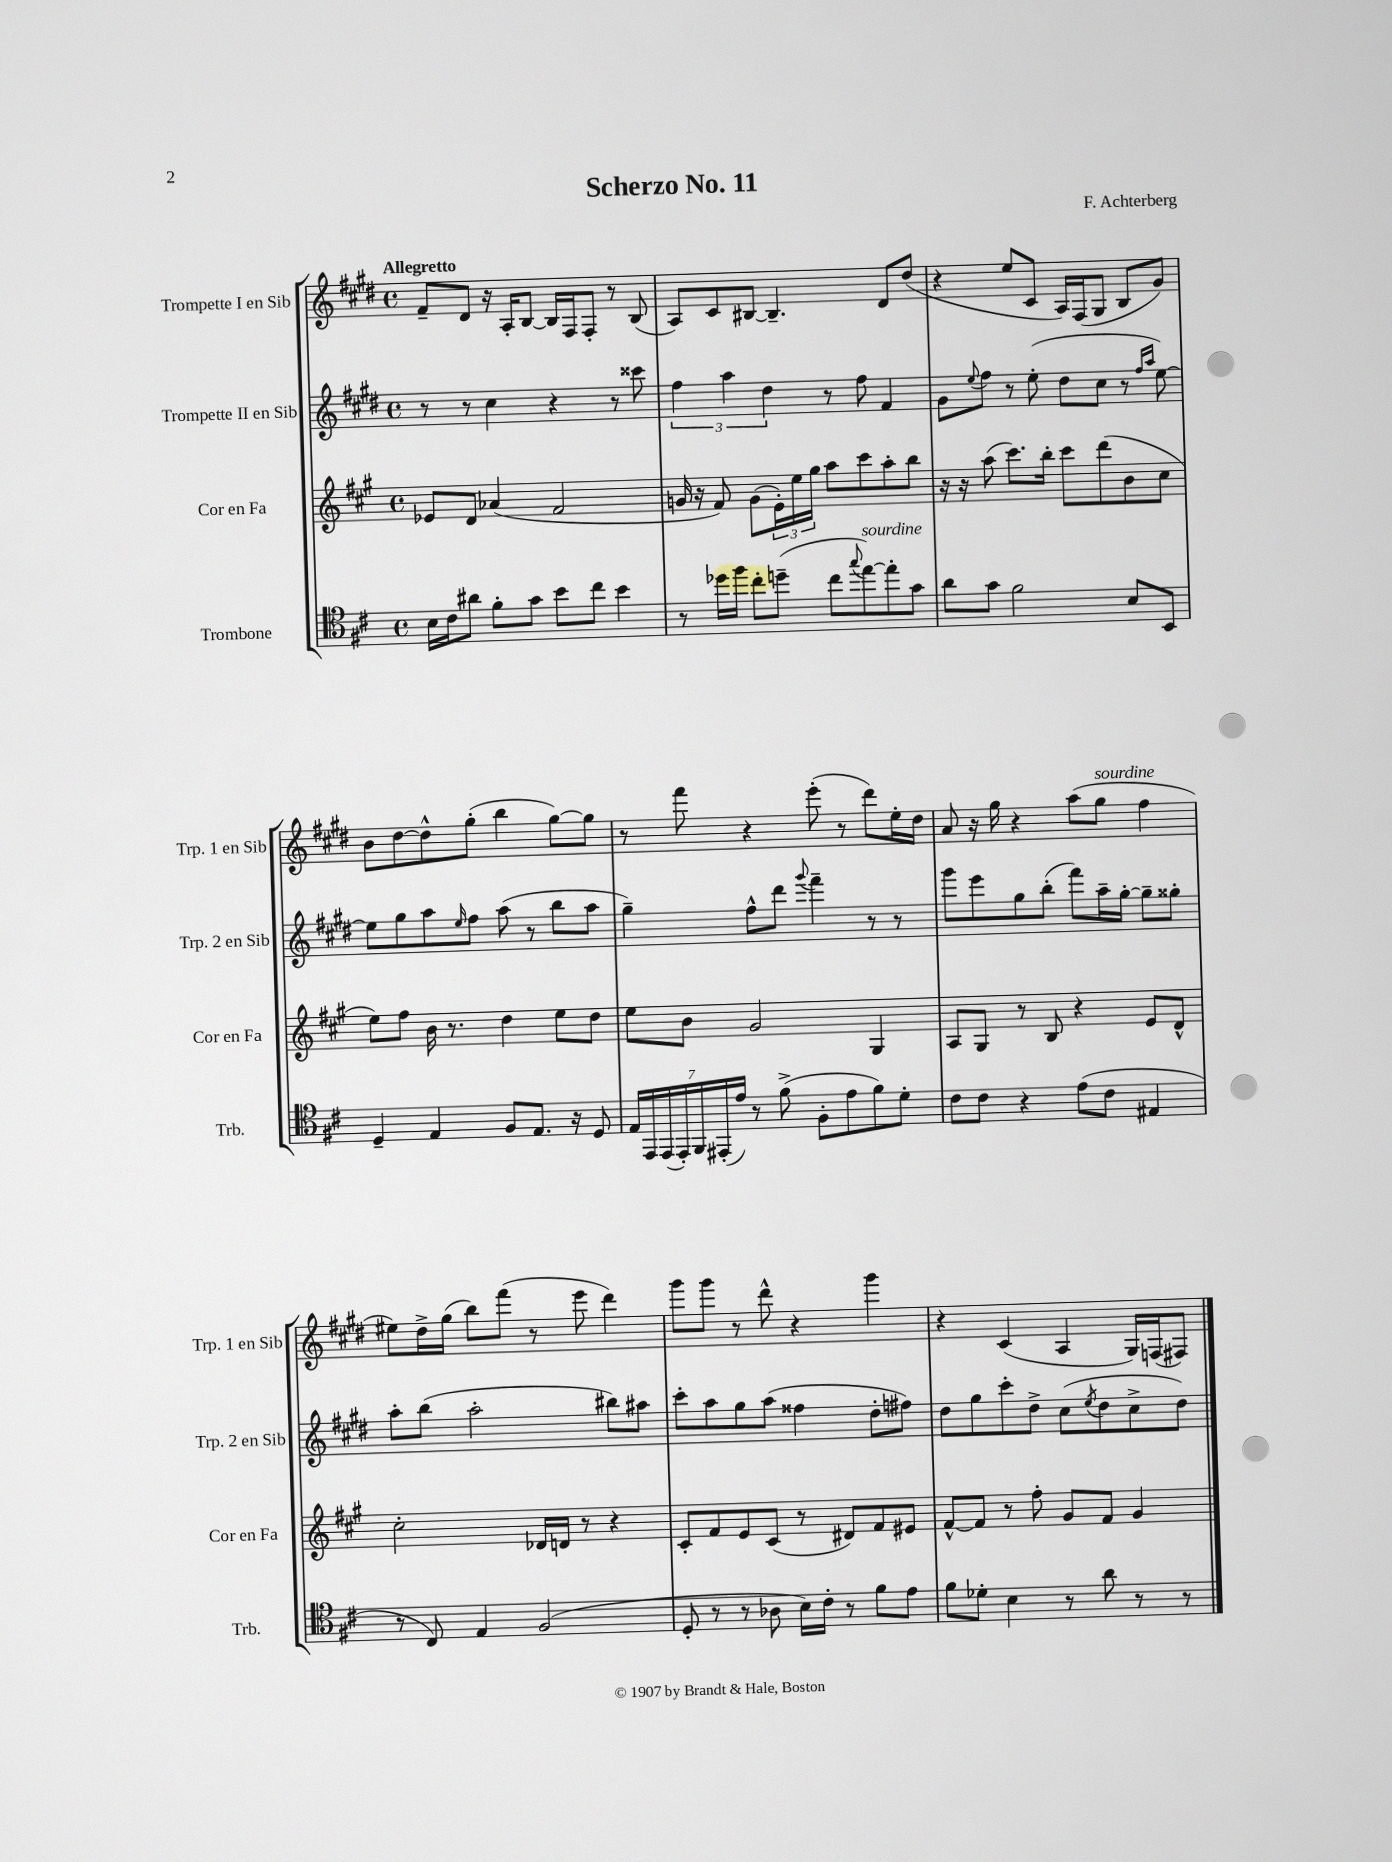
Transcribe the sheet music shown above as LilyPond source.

\header { title = "Scherzo No. 11" composer = "F. Achterberg" }
<<
\new StaffGroup <<
\new Staff = "s0" \with { instrumentName = "Trompette I en Sib" shortInstrumentName = "Trp. 1 en Sib" } {
    \clef treble \key e \major \defaultTimeSignature \time 4/4 \tempo "Allegretto"
    fis'8-- dis'8 r16 a16-. b8~ b16 fis16 fis8-. r8 b8( |
    a8) cis'8 bis8~ bis4.-- dis'8 dis''8( |
    r4 e''8 cis'8 a16) fis16( gis8 b8 gis'8) |
    b'8 dis''8~ dis''8-^ gis''8-.( b''4 gis''8~) gis''8 |
    r8 fis'''8 r4 e'''8-.( r8 dis'''8) e''16-. dis''16 |
    a'8 r16 gis''16 r4 a''8( gis''8^\markup { \italic "sourdine" } fis''4 |
    eis''8) dis''16-> gis''16( b''8) fis'''8( r8 e'''8 dis'''4) |
    gis'''8 gis'''8 r8 dis'''8-^ r4 gis'''4 |
    r4 cis'4( a4 gis16) f16( fis8) \bar "|." |
}
\new Staff = "s1" \with { instrumentName = "Trompette II en Sib" shortInstrumentName = "Trp. 2 en Sib" } {
    \clef treble \key e \major \defaultTimeSignature \time 4/4
    r8 r8 cis''4 r4 r8 cisis'''8 |
    \tuplet 3/2 { fis''4 a''4 dis''4 } r8 fis''8 fis'4 |
    gis'8 \appoggiatura { e''8 } fis''8 r8 e''8-.( dis''8 cis''8 r8 \grace { fis''16 a''16 } e''8~) |
    e''8 gis''8 a''8 \grace { e''16 } fis''8 a''8( r8 b''8 a''8 |
    gis''4--) fis''8-^ dis'''8 \appoggiatura { gis'''8 } fis'''4-- r8 r8 |
    gis'''8 e'''8 gis''8 b''8-.( fis'''8) a''16-- gis''16~-. gis''8-- gisis''8-. |
    a''8-. b''8( a''2-. bis''8) ais''8 |
    cis'''8-. a''8 gis''8 a''8( fisis''4 dis''8-. fis''8) |
    dis''8 gis''8 cis'''8-. dis''8-> cis''8( \acciaccatura { e''8 } dis''8 cis''8-> dis''8) \bar "|." |
}
\new Staff = "s2" \with { instrumentName = "Cor en Fa" shortInstrumentName = "Cor en Fa" } {
    \clef treble \key a \major \defaultTimeSignature \time 4/4
    ees'8 d'8 aes'4( fis'2 |
    g'16 r16 fis'8) g'8( \tuplet 3/2 { e'16-.) e''16 gis''16 } a''8 cis'''8 a''8-. b''8 |
    r16 r16 a''8( cis'''8.) b''16-. cis'''8 d'''8( b'8 cis''8 |
    e''8) fis''8 b'16 r8. d''4 e''8 d''8 |
    e''8 b'8 gis'2 gis4 |
    a8 gis8 r8 b8 r4 e'8 d'8-^ |
    cis''2-. des'16 d'16 r8 r4 |
    cis'8-. fis'8 e'8 cis'8( r8 dis'8) fis'8 eis'8 |
    fis'8~-^ fis'8 r8 fis''8-. gis'8 fis'8 gis'4 \bar "|." |
}
\new Staff = "s3" \with { instrumentName = "Trombone" shortInstrumentName = "Trb." } {
    \clef tenor \key d \major \defaultTimeSignature \time 4/4
    b16 cis'16 ais'8 fis'8-. g'8 b'8 cis''8 b'4 |
    r8 des''16 fis''16 cis''8-. d''8--( cis''8 \appoggiatura { g''8 } e''8~^\markup { \italic "sourdine" }) e''8-. g'8 |
    a'8 g'8 fis'2 b8 b,8 |
    d4-- e4 fis8 e8. r16 d8 |
    \tuplet 7/4 { e16 e,16 e,16( e,16-.) fis,16 eis,16-.( e'16) } r8 fis'8->( fis8-. e'8 fis'8) d'8-. |
    cis'8 cis'8 r4 e'8( cis'8 eis4 |
    r8 cis8) e4 fis2( |
    d8-. r8 r8 aes8 b16) cis'16-. r8 fis'8 e'8 |
    fis'8 des'8-. b4 r8 a'8 r8 r8 \bar "|." |
}
>>
>>
\layout { \context { \Score \remove "Bar_number_engraver" } }
